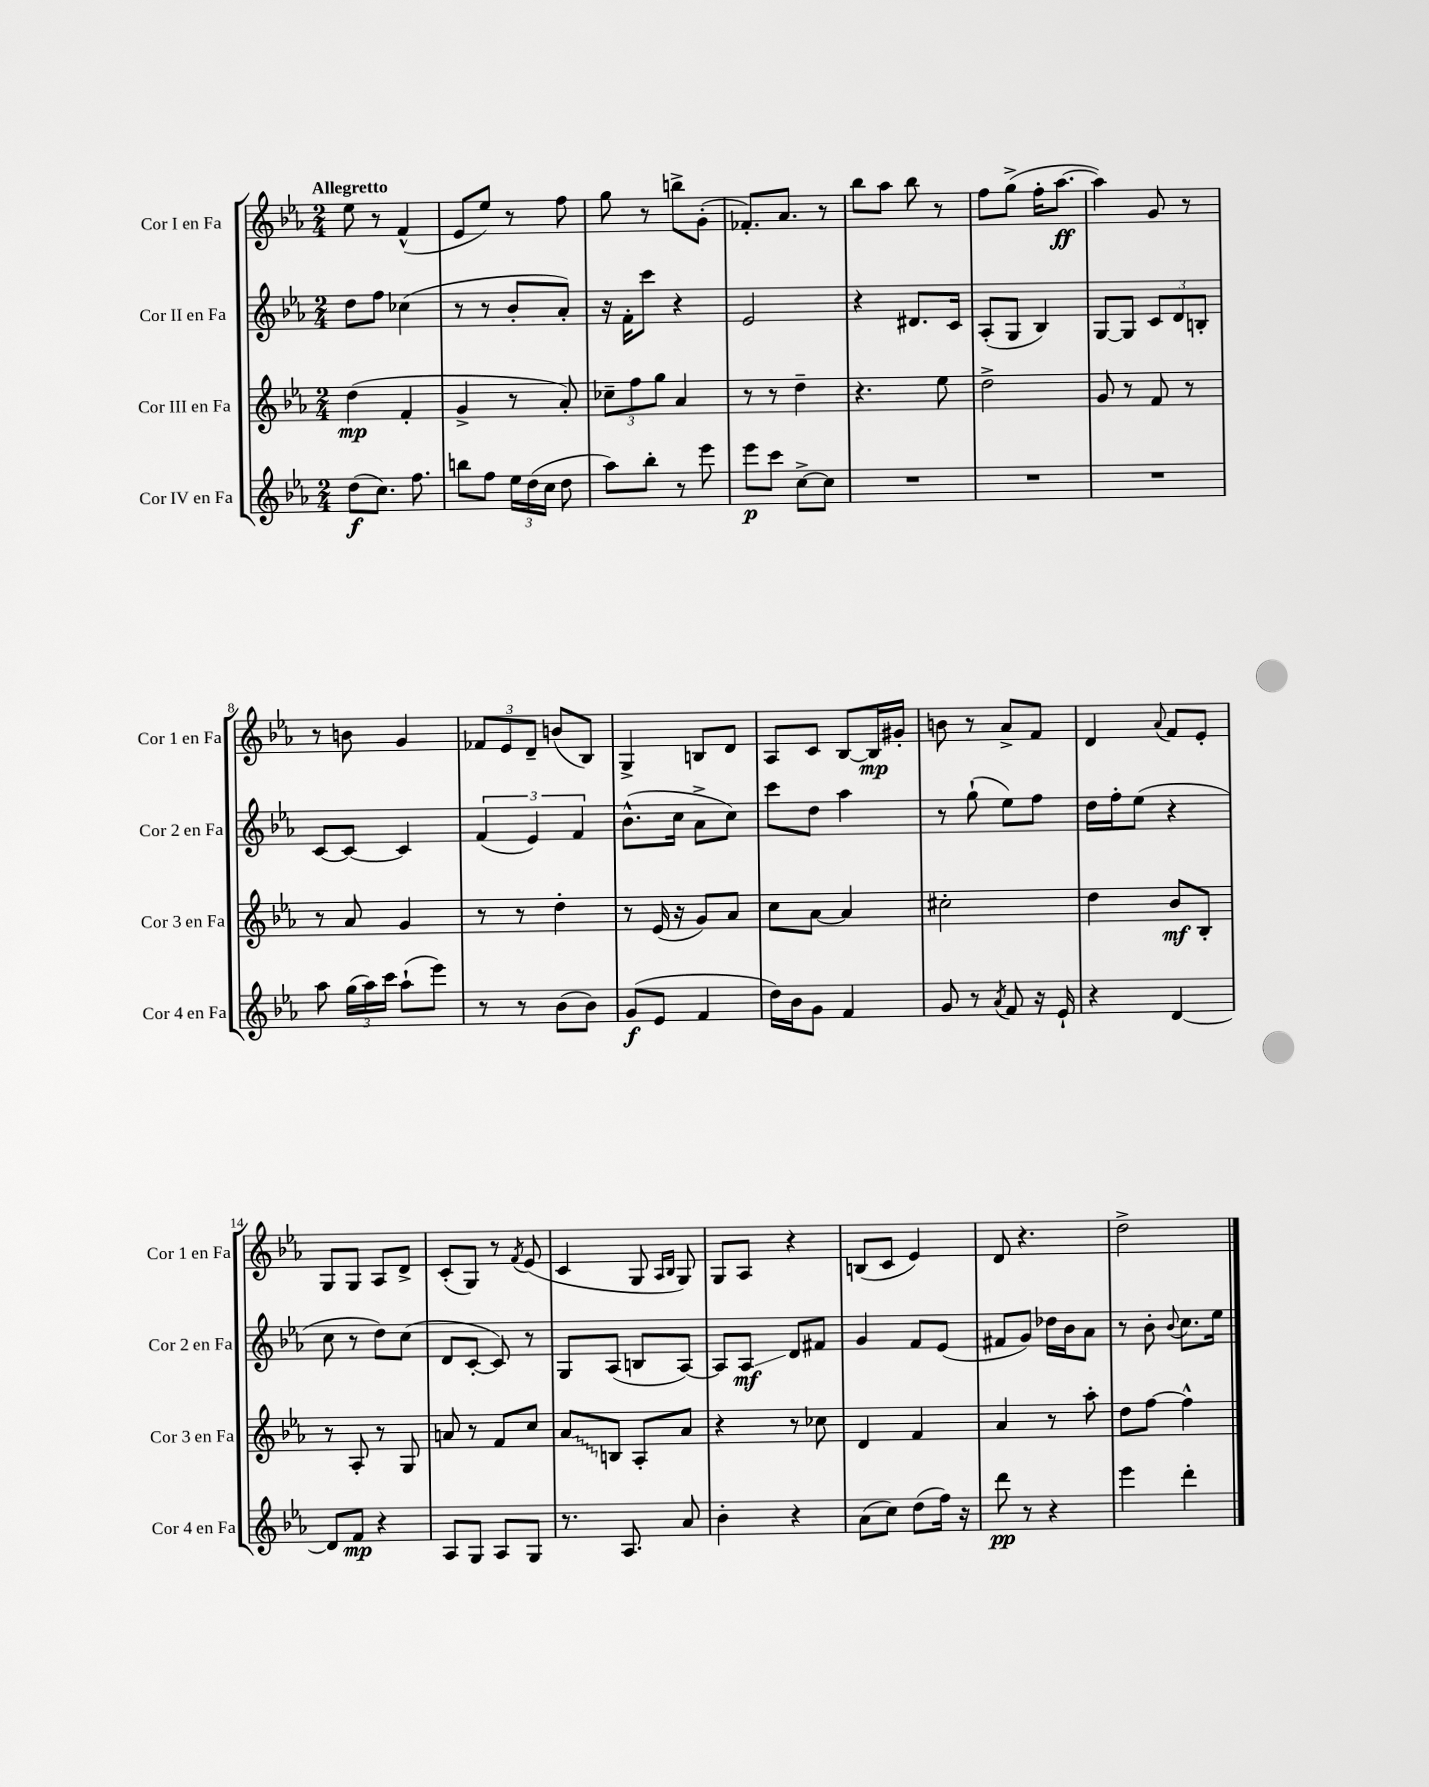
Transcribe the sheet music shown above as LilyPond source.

<<
\new StaffGroup <<
\new Staff = "s0" \with { instrumentName = "Cor I en Fa" shortInstrumentName = "Cor 1 en Fa" } {
    \clef treble \key ees \major \numericTimeSignature \time 2/4 \tempo "Allegretto"
    \autoBeamOff ees''8 r8 f'4-^( |
    ees'8[ ees''8]) r8 f''8 |
    g''8 r8 b''8[-> g'8]-.( |
    fes'8.[-.) aes'8.] r8 |
    bes''8[ aes''8] bes''8 r8 |
    f''8[ g''8]->( f''16[-. aes''8.]~\ff |
    aes''4) g'8 r8 |
    r8 b'8 g'4 |
    \tuplet 3/2 { fes'8[ ees'8 d'8]-- } b'8[( bes8]) |
    g4-> b8[ d'8] |
    aes8[ c'8] bes8[~ bes16\mp gis'16]-. |
    b'8 r8 aes'8[-> f'8] |
    d'4 \appoggiatura { aes'8 } f'8[ ees'8]-. |
    g8[ g8] aes8[ d'8]-> |
    c'8[-.( g8]) r8 \acciaccatura { f'8 } ees'8( |
    c'4 g8 \grace { aes16[ bes16] } g8) |
    g8[ aes8] r4 |
    b8[( c'8] ees'4) |
    d'8 r4. |
    d''2-> \bar "|." |
}
\new Staff = "s1" \with { instrumentName = "Cor II en Fa" shortInstrumentName = "Cor 2 en Fa" } {
    \clef treble \key ees \major \numericTimeSignature \time 2/4
    \autoBeamOff d''8[ f''8] ces''4( |
    r8 r8 bes'8[-. aes'8]-.) |
    r16 f'16[-. c'''8] r4 |
    ees'2 |
    r4 dis'8.[ c'16] |
    aes8[-.( g8] bes4) |
    g8[~ g8] \tuplet 3/2 { c'8[ d'8 b8]-. } |
    c'8[~ c'8]~ c'4 |
    \tuplet 3/2 { f'4( ees'4) f'4 } |
    bes'8.[-^( c''16] aes'8[-> c''8]) |
    c'''8[ d''8] aes''4 |
    r8 g''8-!( ees''8[) f''8] |
    d''16[ f''16-. ees''8]( r4 |
    c''8 r8 d''8[) c''8]( |
    d'8[ c'8]~-. c'8) r8 |
    g8[ aes8]( b8[ aes8]~) |
    aes8[ aes8]\glissando\mf d'8[ fis'8] |
    g'4 f'8[ ees'8]( |
    fis'8[ g'8]) des''16[ bes'16 aes'8] |
    r8 bes'8-. \appoggiatura { bes'8 } c''8.[ ees''16] \bar "|." |
}
\new Staff = "s2" \with { instrumentName = "Cor III en Fa" shortInstrumentName = "Cor 3 en Fa" } {
    \clef treble \key ees \major \numericTimeSignature \time 2/4
    \autoBeamOff d''4\mp( f'4-. |
    g'4-> r8 aes'8-.) |
    \tuplet 3/2 { ces''8[-- f''8 g''8] } aes'4 |
    r8 r8 d''4-- |
    r4. ees''8 |
    d''2-> |
    g'8 r8 f'8 r8 |
    r8 aes'8 g'4 |
    r8 r8 d''4-. |
    r8 ees'16( r16 g'8[) aes'8] |
    c''8[ aes'8]~ aes'4 |
    cis''2-. |
    d''4 bes'8[\mf bes8]-. |
    r8 aes8-. r8 g8 |
    a'8 r8 f'8[ c''8] |
    \once \override Glissando.style = #'zigzag aes'8[\glissando b8] aes8[-. aes'8] |
    r4 r8 ces''8 |
    d'4 f'4 |
    aes'4 r8 aes''8-. |
    d''8[ f''8]~ f''4-^ \bar "|." |
}
\new Staff = "s3" \with { instrumentName = "Cor IV en Fa" shortInstrumentName = "Cor 4 en Fa" } {
    \clef treble \key ees \major \numericTimeSignature \time 2/4
    \autoBeamOff d''8[\f( c''8.]) f''8. |
    b''8[ f''8] \tuplet 3/2 { ees''16[ d''16( c''16] } d''8 |
    aes''8[) bes''8]-. r8 ees'''8 |
    ees'''8[\p c'''8] c''8[~-> c''8] |
    R2 |
    R2 |
    R2 |
    aes''8 \tuplet 3/2 { g''16[( aes''16) c'''16] } aes''8[-!( ees'''8]) |
    r8 r8 bes'8[( bes'8]) |
    g'8[\f( ees'8] f'4 |
    d''16[) bes'16 g'8] f'4 |
    g'8 r8 \acciaccatura { aes'8 } f'8 r16 ees'16-! |
    r4 d'4~ |
    d'8[ f'8]\mp r4 |
    aes8[ g8] aes8[ g8] |
    r8. aes8. aes'8 |
    bes'4-. r4 |
    aes'8[( c''8]) d''8[( f''16]) r16 |
    d'''8\pp r8 r4 |
    ees'''4 d'''4-. \bar "|." |
}
>>
>>
